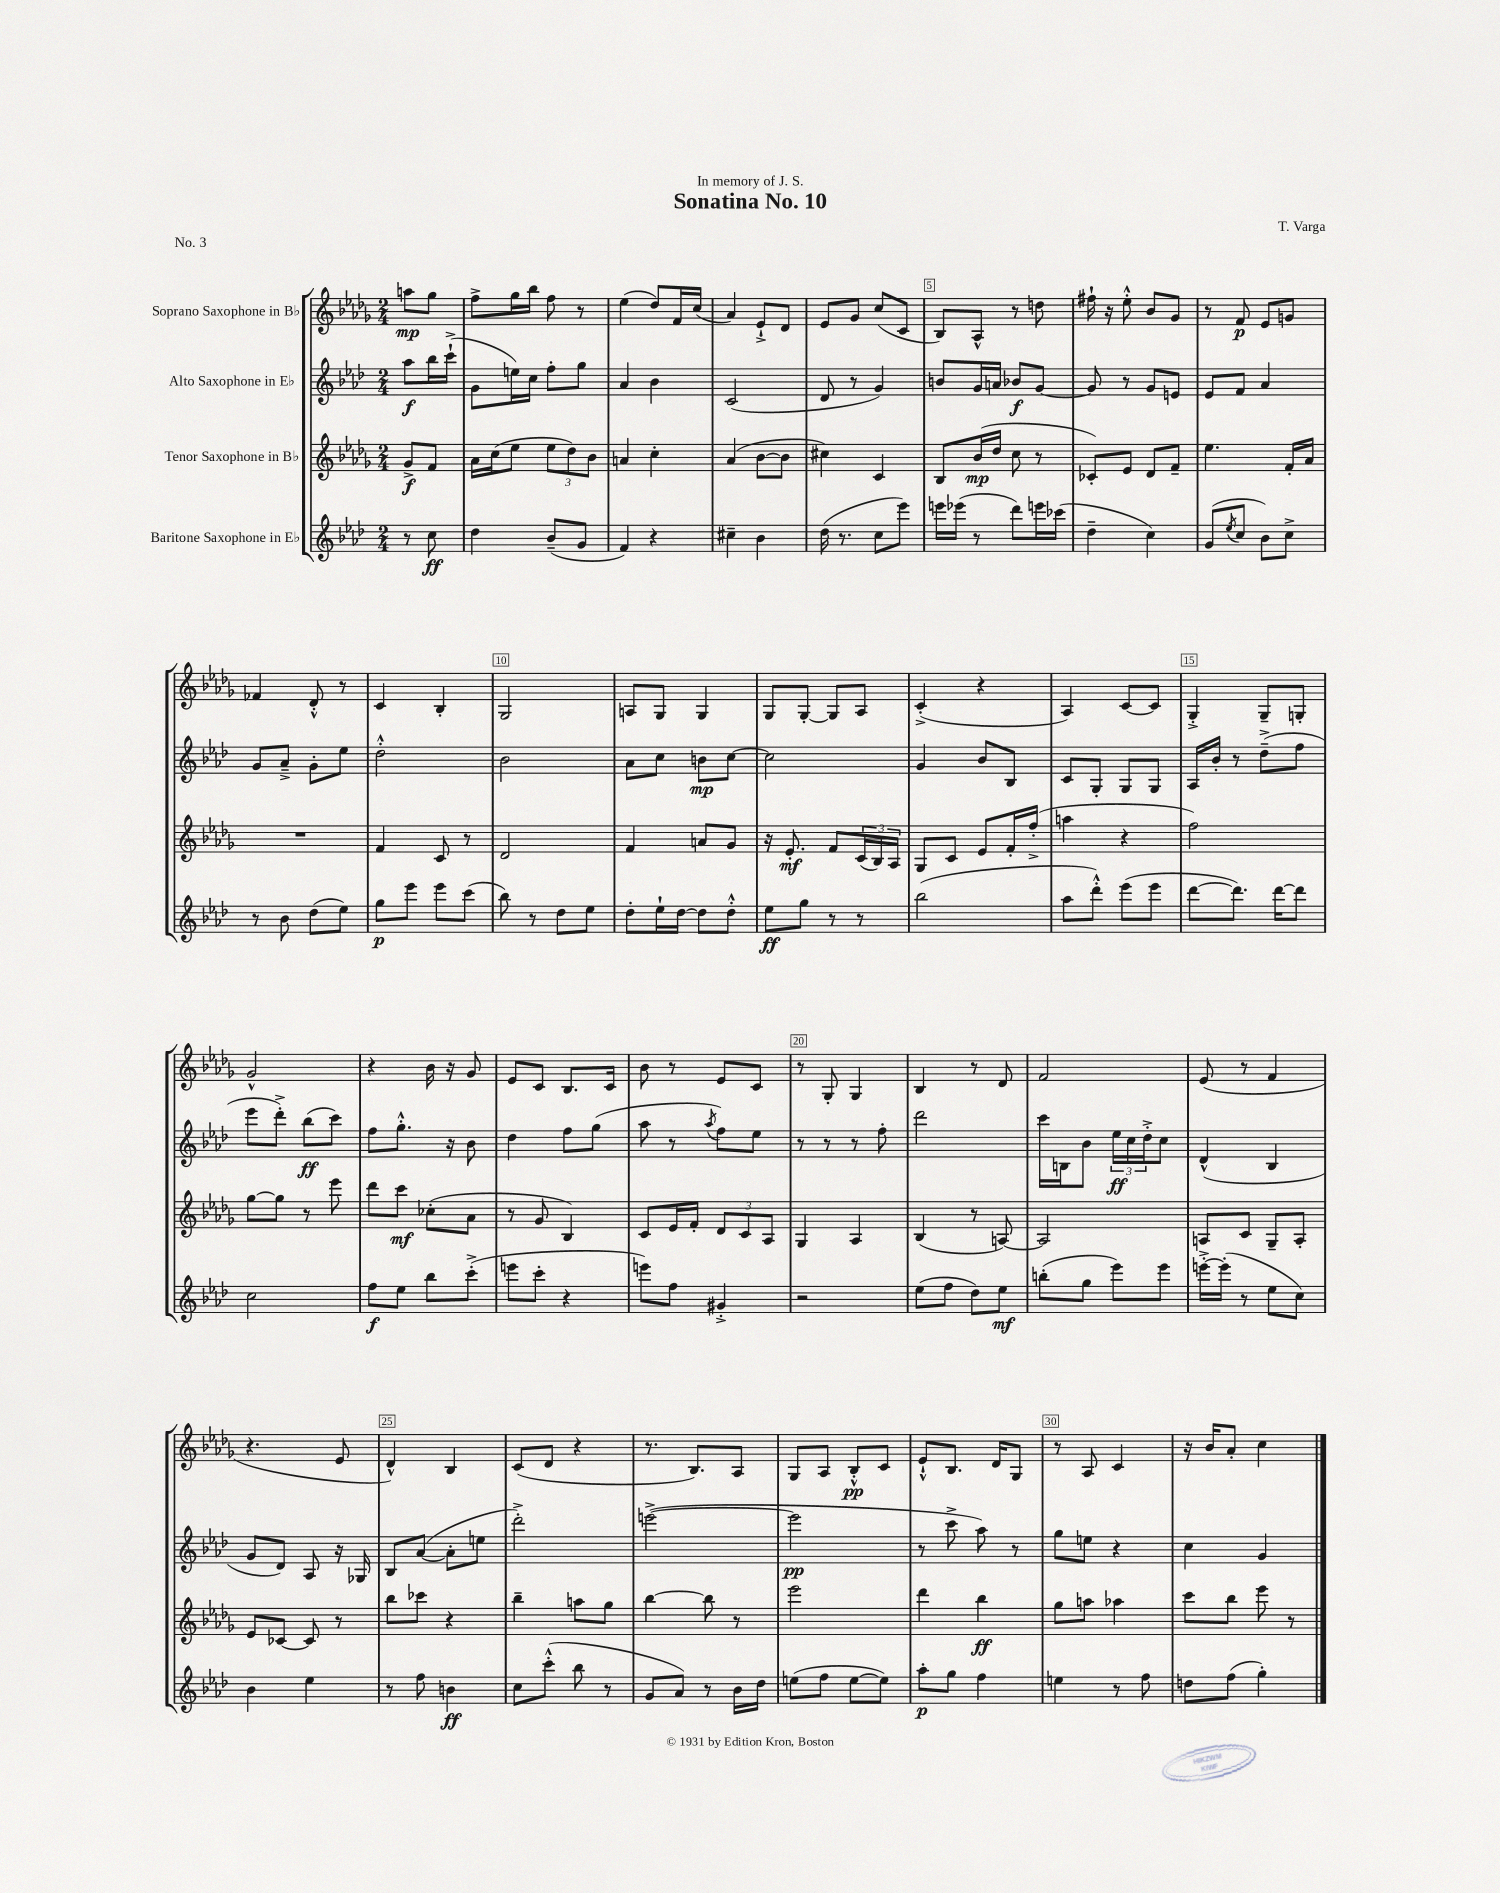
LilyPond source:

\header { title = "Sonatina No. 10" composer = "T. Varga" dedication = "In memory of J. S." piece = "No. 3" }
<<
\new StaffGroup <<
\new Staff = "s0" \with { instrumentName = "Soprano Saxophone in Bb" } {
    \clef treble \key des \major \numericTimeSignature \time 2/4 \partial 4
    a''8\mp ges''8 |
    f''8-> ges''16 bes''16 f''8 r8 |
    ees''4( des''8) f'16 c''16( |
    aes'4) ees'8-!-> des'8 |
    ees'8 ges'8 c''8( c'8 |
    bes8) aes8-^ r8 d''8 |
    fis''16-! r16 ees''8-.-^ bes'8 ges'8 |
    r8 f'8\p ees'8 g'8 |
    fes'4 des'8-.-^ r8 |
    c'4 bes4-. |
    ges2 |
    a8 ges8 ges4 |
    ges8 ges8~-. ges8 aes8 |
    c'4-.->( r4 |
    aes4) c'8~ c'8 |
    ges4-.-> ges8-- g8-. |
    ges'2-^ |
    r4 bes'16 r16 ges'8 |
    ees'8 c'8 bes8. c'16 |
    bes'8 r8 ees'8 c'8 |
    r8 ges8-. ges4 |
    bes4 r8 des'8 |
    f'2 |
    ees'8( r8 f'4 |
    r4. ees'8 |
    des'4-^) bes4 |
    c'8( des'8 r4 |
    r8. bes8.) aes8 |
    ges8 aes8 bes8-.-^\pp c'8 |
    ees'8-!-^ bes8. des'16 ges8 |
    r8 aes8 c'4 |
    r16 bes'16 aes'8-. c''4 \bar "|." |
}
\new Staff = "s1" \with { instrumentName = "Alto Saxophone in Eb" } {
    \clef treble \key aes \major \numericTimeSignature \time 2/4 \partial 4
    aes''8\f bes''16 c'''16-!->( |
    g'8 e''16) c''16 f''8-. g''8 |
    aes'4 bes'4 |
    c'2( |
    des'8 r8 g'4) |
    b'8 g'16 a'16 bes'8\f g'8~ |
    g'8 r8 g'8 e'8 |
    ees'8 f'8 aes'4 |
    g'8 aes'8---> g'8-. ees''8 |
    des''2-.-^ |
    bes'2 |
    aes'8 c''8 b'8\mp c''8~ |
    c''2 |
    g'4 bes'8 bes8 |
    c'8 g8-. g8 g8 |
    aes16 bes'16-. r8 des''8--->( f''8 |
    ees'''8 des'''8-.->) bes''8\ff( c'''8) |
    f''8 g''8.-.-^ r16 bes'8 |
    des''4 f''8 g''8( |
    aes''8 r8 \acciaccatura { aes''8 } f''8) ees''8 |
    r8 r8 r8 f''8-. |
    des'''2 |
    c'''16 b16 bes'8 \tuplet 3/2 { ees''16\ff c''16 des''16-.-> } c''8 |
    des'4-^( bes4 |
    g'8 des'8) aes8 r16 ges16 |
    bes8 aes'8~( aes'8-. e''8 |
    des'''2-.->) |
    e'''2~->( |
    e'''2\pp |
    r8 c'''8-> aes''8) r8 |
    g''8 e''8 r4 |
    c''4 g'4 \bar "|." |
}
\new Staff = "s2" \with { instrumentName = "Tenor Saxophone in Bb" } {
    \clef treble \key des \major \numericTimeSignature \time 2/4 \partial 4
    ges'8->\f f'8 |
    aes'16 c''16( ees''8 \tuplet 3/2 { ees''8 des''8) bes'8 } |
    a'4 c''4-. |
    aes'4( bes'8~ bes'8 |
    cis''4) c'4 |
    bes8 bes'16\mp( des''16 c''8 r8 |
    ces'8-.) ees'8 des'8 f'8-- |
    ees''4. f'16-. aes'16 |
    R2 |
    f'4 c'8 r8 |
    des'2 |
    f'4 a'8 ges'8 |
    r16 ees'8.-.\mf f'8 \tuplet 3/2 { c'16( bes16) aes16 } |
    ges8 c'8 ees'8 f'16-. f''16-.->( |
    a''4 r4 |
    f''2) |
    ges''8~ ges''8 r8 ees'''8 |
    des'''8 c'''8\mf ces''8-.( aes'8 |
    r8 ges'8 bes4) |
    c'8 ees'16 f'16-. \tuplet 3/2 { des'8 c'8 aes8 } |
    ges4 aes4 |
    bes4( r8 a8~) |
    a2 |
    a8 c'8 ges8-- a8-. |
    ees'8 ces'8~ ces'8 r8 |
    bes''8 ces'''8 r4 |
    bes''4-- a''8 ges''8 |
    bes''4~ bes''8 r8 |
    ees'''2 |
    des'''4 bes''4\ff |
    ges''8 a''8 aes''4 |
    c'''8 bes''8 ees'''8 r8 \bar "|." |
}
\new Staff = "s3" \with { instrumentName = "Baritone Saxophone in Eb" } {
    \clef treble \key aes \major \numericTimeSignature \time 2/4 \partial 4
    r8 c''8\ff |
    des''4 bes'8--( g'8 |
    f'4) r4 |
    cis''4-- bes'4 |
    des''16( r8. c''8 ees'''8) |
    e'''16 ees'''16( r8 des'''8) e'''16 ces'''16( |
    des''4-- c''4) |
    g'8( \acciaccatura { ees''8 } c''8 bes'8) c''8-> |
    r8 bes'8 des''8( ees''8) |
    g''8\p ees'''8 ees'''8 c'''8( |
    bes''8) r8 des''8 ees''8 |
    des''8-. ees''16-! des''16~ des''8 des''8-.-^ |
    ees''8\ff g''8 r8 r8 |
    bes''2( |
    aes''8 des'''8-.-^) ees'''8( ees'''8 |
    des'''8~ des'''8.) des'''16~ des'''8 |
    c''2 |
    f''8\f ees''8 bes''8 c'''8-.->( |
    e'''8 c'''8-. r4 |
    e'''8) f''8 gis'4-.-> |
    r2 |
    ees''8( f''8 des''8) ees''8\mf |
    b''8-.( g''8 ees'''8) ees'''8 |
    e'''16~-.-> e'''16-.( r8 ees''8 c''8) |
    bes'4 ees''4 |
    r8 f''8 b'4\ff |
    c''8 c'''8-.-^( bes''8 r8 |
    g'8 aes'8) r8 bes'16 des''16 |
    e''8( f''8 e''8~ e''8) |
    aes''8-.\p g''8 f''4 |
    e''4 r8 f''8 |
    d''8 f''8( g''4-.) \bar "|." |
}
>>
>>
\layout { \context { \Score \override BarNumber.break-visibility = ##(#f #t #t) barNumberVisibility = #(every-nth-bar-number-visible 5) \override BarNumber.stencil = #(make-stencil-boxer 0.1 0.3 ly:text-interface::print) } }
